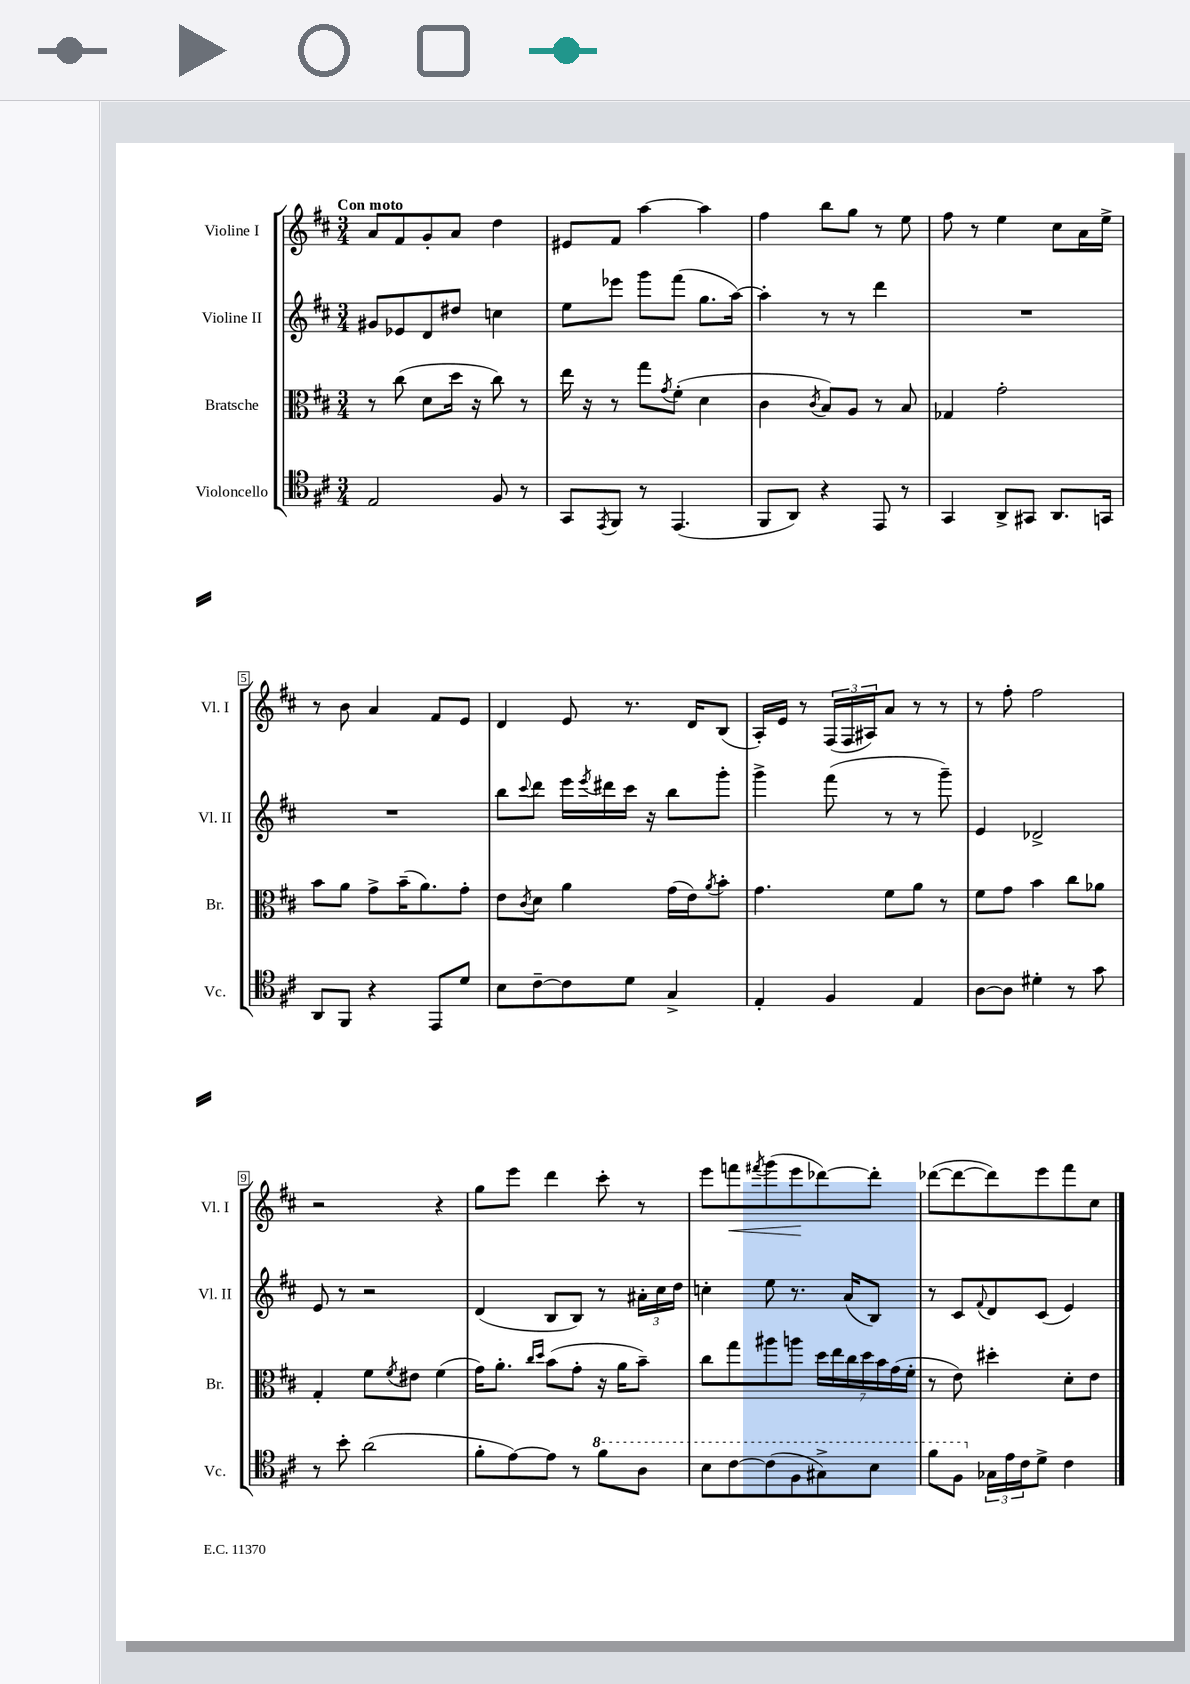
<<
\new StaffGroup <<
\new Staff = "s0" \with { instrumentName = "Violine I" shortInstrumentName = "Vl. I" } {
    \clef treble \key d \major \numericTimeSignature \time 3/4 \tempo "Con moto"
    a'8 fis'8 g'8-. a'8 d''4 |
    eis'8 fis'8 a''4~ a''4 |
    fis''4 b''8 g''8 r8 e''8 |
    fis''8 r8 e''4 cis''8 a'16 e''16-> |
    r8 b'8 a'4 fis'8 e'8 |
    d'4 e'8 r8. d'16 b8( |
    a16-.) e'16 r8 \tuplet 3/2 { fis16( fis16 ais16) } a'8 r8 r8 |
    r8 fis''8-. fis''2 |
    r2 r4 |
    g''8 e'''8 d'''4 cis'''8-. r8 |
    e'''8 f'''8\< \acciaccatura { fis'''8 } g'''8( e'''8\! des'''8~) des'''8-. |
    des'''8~( des'''8~ des'''8) e'''8 fis'''8 cis''8 \bar "|." |
}
\new Staff = "s1" \with { instrumentName = "Violine II" shortInstrumentName = "Vl. II" } {
    \clef treble \key d \major \numericTimeSignature \time 3/4
    gis'8 ees'8 d'8 dis''8 c''4 |
    e''8 ees'''8 g'''8 fis'''8( g''8. a''16~) |
    a''4-. r8 r8 d'''4 |
    R2. |
    R2. |
    b''8 \appoggiatura { cis'''8 } d'''8 e'''16 \acciaccatura { e'''8 } dis'''16 cis'''16 r16 b''8 g'''8-. |
    g'''4-> fis'''8( r8 r8 g'''8--) |
    e'4 des'2-> |
    e'8 r8 r2 |
    d'4( b8 b8) r8 \tuplet 3/2 { ais'16-. cis''16 d''16 } |
    c''4-. e''8 r8. a'16( b8) |
    r8 cis'8 \appoggiatura { fis'8 } d'8 cis'8( e'4) \bar "|." |
}
\new Staff = "s2" \with { instrumentName = "Bratsche" shortInstrumentName = "Br." } {
    \clef alto \key d \major \numericTimeSignature \time 3/4
    r8 cis''8( d'8 d''16 r16 cis''8) r8 |
    e''16 r16 r8 g''8 \acciaccatura { g'8 } fis'8-.( d'4 |
    cis'4 \acciaccatura { cis'8 } b8) a8 r8 b8 |
    ges4 g'2-. |
    b'8 a'8 g'8-> b'16--( a'8.) g'8-. |
    e'8 \acciaccatura { cis'8 } d'8 a'4 g'16( e'16) \acciaccatura { a'8 } b'8-. |
    g'4. fis'8 a'8 r8 |
    fis'8 g'8 b'4 cis''8 aes'8 |
    g4-. fis'8 \acciaccatura { fis'8 } eis'8 fis'4( |
    g'16) a'8.-. \grace { cis''16 d''16 } b'8( g'8-. r16 a'16 b'8--) |
    cis''8 g''8 ais''8 a''8 \tuplet 7/4 { d''16 e''16 cis''16 d''16 b'16 g'16( fis'16-. } |
    r8 e'8) dis''4-. d'8-. e'8 \bar "|." |
}
\new Staff = "s3" \with { instrumentName = "Violoncello" shortInstrumentName = "Vc." } {
    \clef tenor \key d \major \numericTimeSignature \time 3/4
    e2 fis8 r8 |
    g,8 \acciaccatura { e,8 } fis,8 r8 e,4.( |
    fis,8 a,8) r4 e,8 r8 |
    g,4 a,8-> gis,8 a,8. g,16 |
    a,8 fis,8 r4 e,8 d'8 |
    b8 cis'8~-- cis'8 d'8 g4-> |
    e4-. fis4 e4 |
    a8~ a8 dis'4-. r8 g'8 |
    r8 b'8-. a'2( |
    fis'8-. e'8~) e'8 r8 \ottava #1 fis''8 a'8 |
    b'8 cis''8~ cis''8( fis'8 gis'8->) b'8 |
    fis''8 fis'8 \ottava #0 \tuplet 3/2 { ges16 e'16 cis'16 } d'8-> cis'4 \bar "|." |
}
>>
>>
\layout { \context { \Score \override BarNumber.stencil = #(make-stencil-boxer 0.1 0.3 ly:text-interface::print) } }
